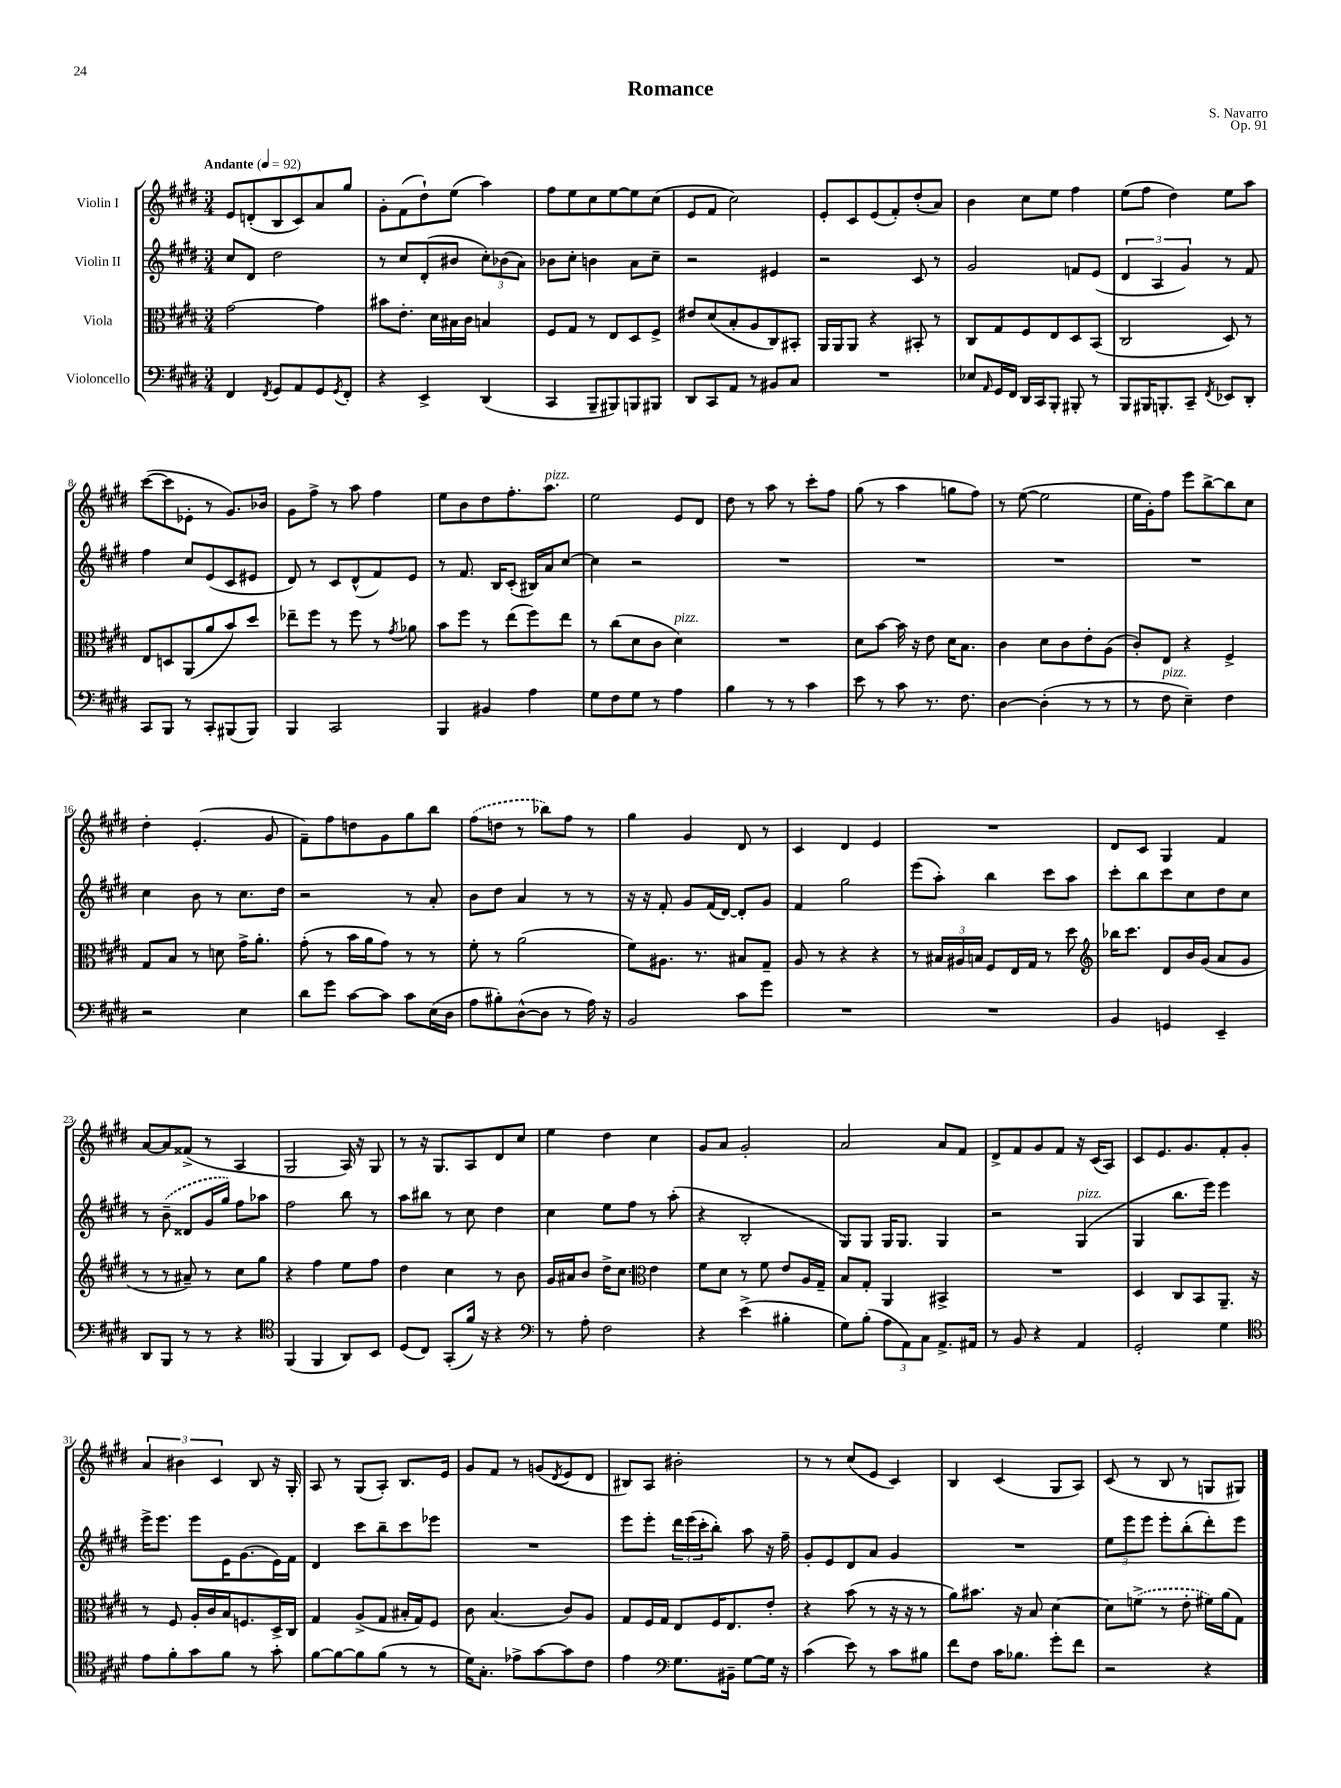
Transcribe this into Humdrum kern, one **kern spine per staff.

**kern	**kern	**kern	**kern
*staff4	*staff3	*staff2	*staff1
*clefF4	*clefC3	*clefG2	*clefG2
*k[f#c#g#d#]	*k[f#c#g#d#]	*k[f#c#g#d#]	*k[f#c#g#d#]
*M3/4	*M3/4	*M3/4	*M3/4
*MM92	*MM92	*MM92	*MM92
4FF#/	[2g#\	8cc#/L	8e/L
.	.	8d#/J	(8d'/
8qFF#/	.	.	.
8GG#/L	.	2dd#\	8B/
8AA/	.	.	8c#/)
8GG#/	4g#\]	.	8a/
8qGG#/	.	.	.
8FF#'/J	.	.	8gg#/J
=	=	=	=
4r	8b#\L	8r	8g#'\L
.	8.e'\J	8cc#/L	(8f#\
4EE^/	.	(8d#'/	8dd#`\)
.	16d#\LL	.	.
.	16B#\	8b#/J	(8ee\J
.	16c#\JJ	.	.
(4DD#/	4B/	12cc#'\L)	4aa\)
.	.	(12b-\	.
.	.	12a\J)	.
=	=	=	=
4CC#/	8F#/L	8b-\L	8ff#\L
.	8G#/J	8cc#'\J	8ee\
8BBB~/L	8r	4b\	8cc#\
8BBB#/)	8E/L	.	[8ee\
8BBB/	8D#/	8a\L	8ee\]
8BBB#/J	8F#^/J	8cc#~\J	(8cc#\J
=	=	=	=
8DD#/L	8e#/L	2r	8e/L
8CC#/	(8d#/	.	8f#/J
8AA/J	8B'/	.	2cc#\)
8r	8A/	.	.
8BB#/L	8C#/)	4e#/	.
8C#/J	8BB#'/J	.	.
=	=	=	=
2.r	16AA/LL	2r	8e'/L
.	16AA/J	.	.
.	8AA/J	.	8c#/
.	4r	.	(8e/
.	.	.	8f#'/)
.	8BB#'/	8c#/	(8dd#'/
.	8r	8r	8a/J)
=	=	=	=
8E-/L	8C#/L	2g#/	4b\
16qqAA/	.	.	.
16GG#/L	8G#/	.	.
16FF#/JJ	.	.	.
16DD#/LL	8F#/	.	8cc#\L
16CC#/J	.	.	.
8BBB'/J	8E/	.	8ee\J
8BBB#'/	8D#/	8f/L	4ff#\
8r	(8BB/J	(8e/J	.
=	=	=	=
8BBB/L	2C#/	6d#/	(8ee\L
16BBB#/K	.	.	8ff#\J
.	.	6A/	.
8.BBB'/	.	.	.
.	.	.	4dd#\)
.	.	6g#/)	.
8CC#~/J	.	.	.
8qFF#/	.	.	.
8EE-/L	8D#/)	8r	8ee\L
8DD#'/J	8r	8f#/	8aa\J
=	=	=	=
8CC#/L	8E/L	4ff#\	([8ccc#\L
8BBB/J	8D/	.	8ccc#\]
8r	(8AA/	8cc#/L	8e-'\J
8CC#'/L	8a/	(8e/	8r
(8BBB#/	8b/)	8c#/	8.g#/L)
8BBB#/J)	8dd#/J	8e#/J	.
.	.	.	16b-/Jk
=	=	=	=
4BBB/	8ee-~\L	8d#/)	8g#\L
.	8ff#\J	8r	8ff#^\J
2CC#/	8r	8c#/L	8r
.	8ff#\	(8d#^^/	8aa\
.	8r	8f#/)	4ff#\
.	8qg#/	.	.
.	8a-\	8e/J	.
=	=	=	=
4BBB/	8b\L	8r	8ee\L
.	8ff#\J	8.f#/	8b\
4BB#/	8r	.	8dd#\
.	.	16B/LK	.
.	(8ee\L	(8c#'/J	8.ff#'\
4A\	8ff#\)	16B#/LL)	.
.	.	16a/J	8.aa\J
.	8ee\J	[8cc#/J	.
=	=	=	=
8G#\L	8r	4cc#\]	2ee\
8F#\	(8cc#\L	.	.
8G#\J	8d#\	2r	.
8r	8c#\J	.	.
4A\	4d#\)	.	8e/L
.	.	.	8d#/J
=	=	=	=
4B\	2.r	2.r	8dd#\
.	.	.	8r
8r	.	.	8aa\
8r	.	.	8r
4c#\	.	.	8ccc#'\L
.	.	.	8ff#\J
=	=	=	=
8e\	8d#\L	2.r	(8gg#\
8r	[8b\J	.	8r
8c#\	16b\]	.	4aa\
.	16r	.	.
8.r	8e\	.	.
.	16d#\LK	.	8gg\L
8.F#\	8.B\J	.	.
.	.	.	8ff#\J)
=	=	=	=
[4D#\	4c#\	2.r	8r
.	.	.	([8ee\
(4D#'\]	8d#\L	.	2ee\]
.	8c#\	.	.
8r	8e'\	.	.
8r	(8A\J	.	.
=	=	=	=
8r	8c#'/L)	2.r	16ee\LL
.	.	.	16g#'\J)
8F#\	8E/J	.	8ff#\J
4E~\)	4r	.	8eee\L
.	.	.	[8bb^\
4F#\	4F#^/	.	8bb\]
.	.	.	8cc#\J
=	=	=	=
2r	8G#/L	4cc#\	4dd#'\
.	8B/J	.	.
.	8r	8b\	(4.e'/
.	8d\	8r	.
4E\	16g#^\LK	8.cc#\L	.
.	8.a'\J	.	.
.	.	.	8g#/
.	.	16dd#\Jk	.
=	=	=	=
8d#\L	(8g#'\	2r	8f#~\L)
8g#\J	8r	.	8ff#\
[8c#\L	16b\LL	.	8dd\
.	16a\J	.	.
8c#\]J	8g#\J)	.	8g#\
8c#\L	8r	8r	8gg#\
(16E\L	8r	8a'/	8bb\J
16D#\JJ	.	.	.
=	=	=	=
8A\L	8f#'\	8b\L	(8ff#\L
8B#'\)	8r	8dd#\J	8dd\J
([8D#^^\	(2a\	4a/	8r
8D#\]J	.	.	8bb-\L)
8r	.	8r	8ff#\J
16A\)	.	8r	8r
16r	.	.	.
=	=	=	=
2BB/	8f#\L)	16r	4gg#\
.	.	16r	.
.	8.A#\J	8f#'/	.
.	.	8g#/L	4g#/
.	8.r	.	.
.	.	(16f#/L	.
.	.	[16d#/JJ)	.
8c#\L	8B#/L	8d#'/]L	8d#/
8g#\J	8G#~/J	8g#/J	8r
=	=	=	=
2.r	8A/	4f#/	4c#/
.	8r	.	.
.	4r	2gg#\	4d#/
.	4r	.	4e/
=	=	=	=
2.r	8r	(8eee\L	2.r
.	24B#/LL	8aa'\J)	.
.	24A#/	.	.
.	24B/JJ	.	.
.	8F#/L	4bb\	.
.	16E/L	.	.
.	16G#/JJ	.	.
.	8r	8ccc#\L	.
.	8dd#\	8aa\J	.
=	=	=	=
*	*clefG2	*	*
4BB/	16bb-\LK	8ccc#'\L	8d#/L
.	8.ccc#\J	.	.
.	.	8bb\	8c#/J
4GG/	8d#/L	8ccc#\	4G#/
.	16b/L	8cc#\	.
.	(16g#/JJ	.	.
4EE~/	8a/L	8dd#\	4f#/
.	8g#/J	8cc#\J	.
=	=	=	=
8DD#/L	8r	8r	[8a/L
8BBB/J	8r	(8b~\	8a/]
8r	8a#~/)	8d##/L	(8f##^/J
8r	8r	16g#/L	8r
.	.	16gg#/JJ)	.
4r	8cc#\L	8ff#\L	4A/
.	8gg#\J	8aa-\J	.
=	=	=	=
*clefC4	*	*	*
(4FF#/	4r	2ff#\	2G#/
4FF#/	4ff#\	.	.
8AA/L)	8ee\L	8bb\	16A/)
.	.	.	16r
8BB/J	8ff#\J	8r	8G#/
=	=	=	=
(8D#/L	4dd#\	8aa\L	8r
8C#/J)	.	8bb#\J	16r
.	.	.	8.G#/L
(8GG#'/L	4cc#\	8r	.
16f#/Jk)	.	8cc#\	8A/
16r	.	.	.
4r	8r	4dd#\	8d#/
.	8b\	.	8cc#/J
=	=	=	=
*clefF4	*	*	*
8r	16g#/LL	4cc#\	4ee\
.	16a#/J	.	.
8A'\	8b/J	.	.
2F#\	16dd#^\LK	8ee\L	4dd#\
.	8.cc#\J	.	.
.	.	8ff#\J	.
*	*clefC3	*	*
.	4e\	8r	4cc#\
.	.	(8aa'\	.
=	=	=	=
4r	8f#\L	4r	8g#/L
.	8d#\J	.	8a/J
(4e^\	8r	2B'/	2g#'/
.	8f#\	.	.
4B#'\	8e/L	.	.
.	16A/L	.	.
.	16G#~/JJ	.	.
=	=	=	=
8G#\L)	8B/L	8G#/L)	2a/
(8B'\J	8G#'/J	8G#/J	.
12A\L	4AA/	16G#/LK	.
.	.	8.G#/J	.
12AA\)	.	.	.
12C#\J	.	.	.
8.AA^/L	4BB#^/	4G#/	8a/L
.	.	.	8f#/J
16AA#/Jk	.	.	.
=	=	=	=
8r	2.r	2r	8d#^/L
8BB/	.	.	8f#/
4r	.	.	8g#/
.	.	.	8f#/J
4AA/	.	(4G#/	16r
.	.	.	(16c#/LK
.	.	.	8A/J)
=	=	=	=
2GG#'/	4D#/	4G#/	8c#/L
.	.	.	8.e/
.	8C#/L	8.bb\L	.
.	.	.	8.g#/
.	8BB/	.	.
.	.	16eee\Jk)	.
4G#\	8.AA~/J	4eee\	8f#'/
.	.	.	8g#'/J
.	16r	.	.
=	=	=	=
*clefC4	*	*	*
8e\L	8r	16eee^\LK	6a/
.	.	8.eee\J	.
8f#'\	8F#/	.	.
.	.	.	6b#\
8g#\	16A'/LL	8eee\L	.
.	16c#/	.	.
.	.	.	6c#/
8f#\J	16B/J	16e\K	.
.	8.F/	(8.g#\	.
8r	.	.	8B/
8g#'\	16D#^/L	16e\L)	16r
.	16C#/JJ	16f#\JJ	16G#'/
=	=	=	=
[8f#\L	4G#/	4d#/	8A/
8f#\_	.	.	8r
8f#\]	(8A^/L	8ccc#\L	(8G#/L
(8f#\J	8G#/J	8bb~\	8A'/J)
8r	16B#'/LL	8ccc#\	8.B/L
.	16G#/J)	.	.
8r	8F#/J	8eee-\J	.
.	.	.	16e/Jk
=	=	=	=
16d#\LK)	8c#\	2.r	8g#/L
8.G#'\J	.	.	.
.	(4.B/	.	8f#/J
8e-^\L	.	.	8r
[8g#\	.	.	(8g/L
.	.	.	8qd#/
8g#\]	8c#/L)	.	8e/
8c#\J	8A/J	.	8d#/J
=	=	=	=
4e\	8G#/L	8eee\L	8B#/L)
.	16F#/L	8eee'\J	8A/J
.	16G#/JJ	.	.
*clefF4	*	*	*
8.G#\L	8E/L	24ddd#\LL	2b#'\
.	.	(24eee\	.
.	.	24ccc#'\J	.
.	16F#/K	8bb'\J)	.
16BB#~\Jk	8.E/	.	.
[8G#\L	.	8aa\	.
16G#\]Jk	8e'/J	16r	.
16r	.	16ff#~\	.
=	=	=	=
(4c#\	4r	8g#'/L	8r
.	.	8e/	8r
8e\)	(8b\	8d#/	(8cc#/L
8r	8r	8a/J	8e/J
8c#\L	16r	4g#/	4c#/)
.	16r	.	.
8B#\J	8r	.	.
=	=	=	=
8f#\L	8a\L)	2.r	4B/
8F#\J	8.b#\J	.	.
16c#\LK	.	.	(4c#/
8.B-\J	16r	.	.
.	8B/	.	.
8g#'\L	[4d#\	.	8G#/L
8f#\J	.	.	8A/J)
=	=	=	=
2r	8d#\]L	12ee\L	(8c#/
.	.	12eee\	.
.	(8f^\J	.	8r
.	.	12eee\J	.
.	8r	8eee'\L	8B/
.	8e'\	(8bb'\	8r
4r	16f#\LL)	8ddd#'\)	8G/L
.	(16a\J	.	.
.	8G#\J)	8eee\J	8G#/J)
==	==	==	==
*-	*-	*-	*-
